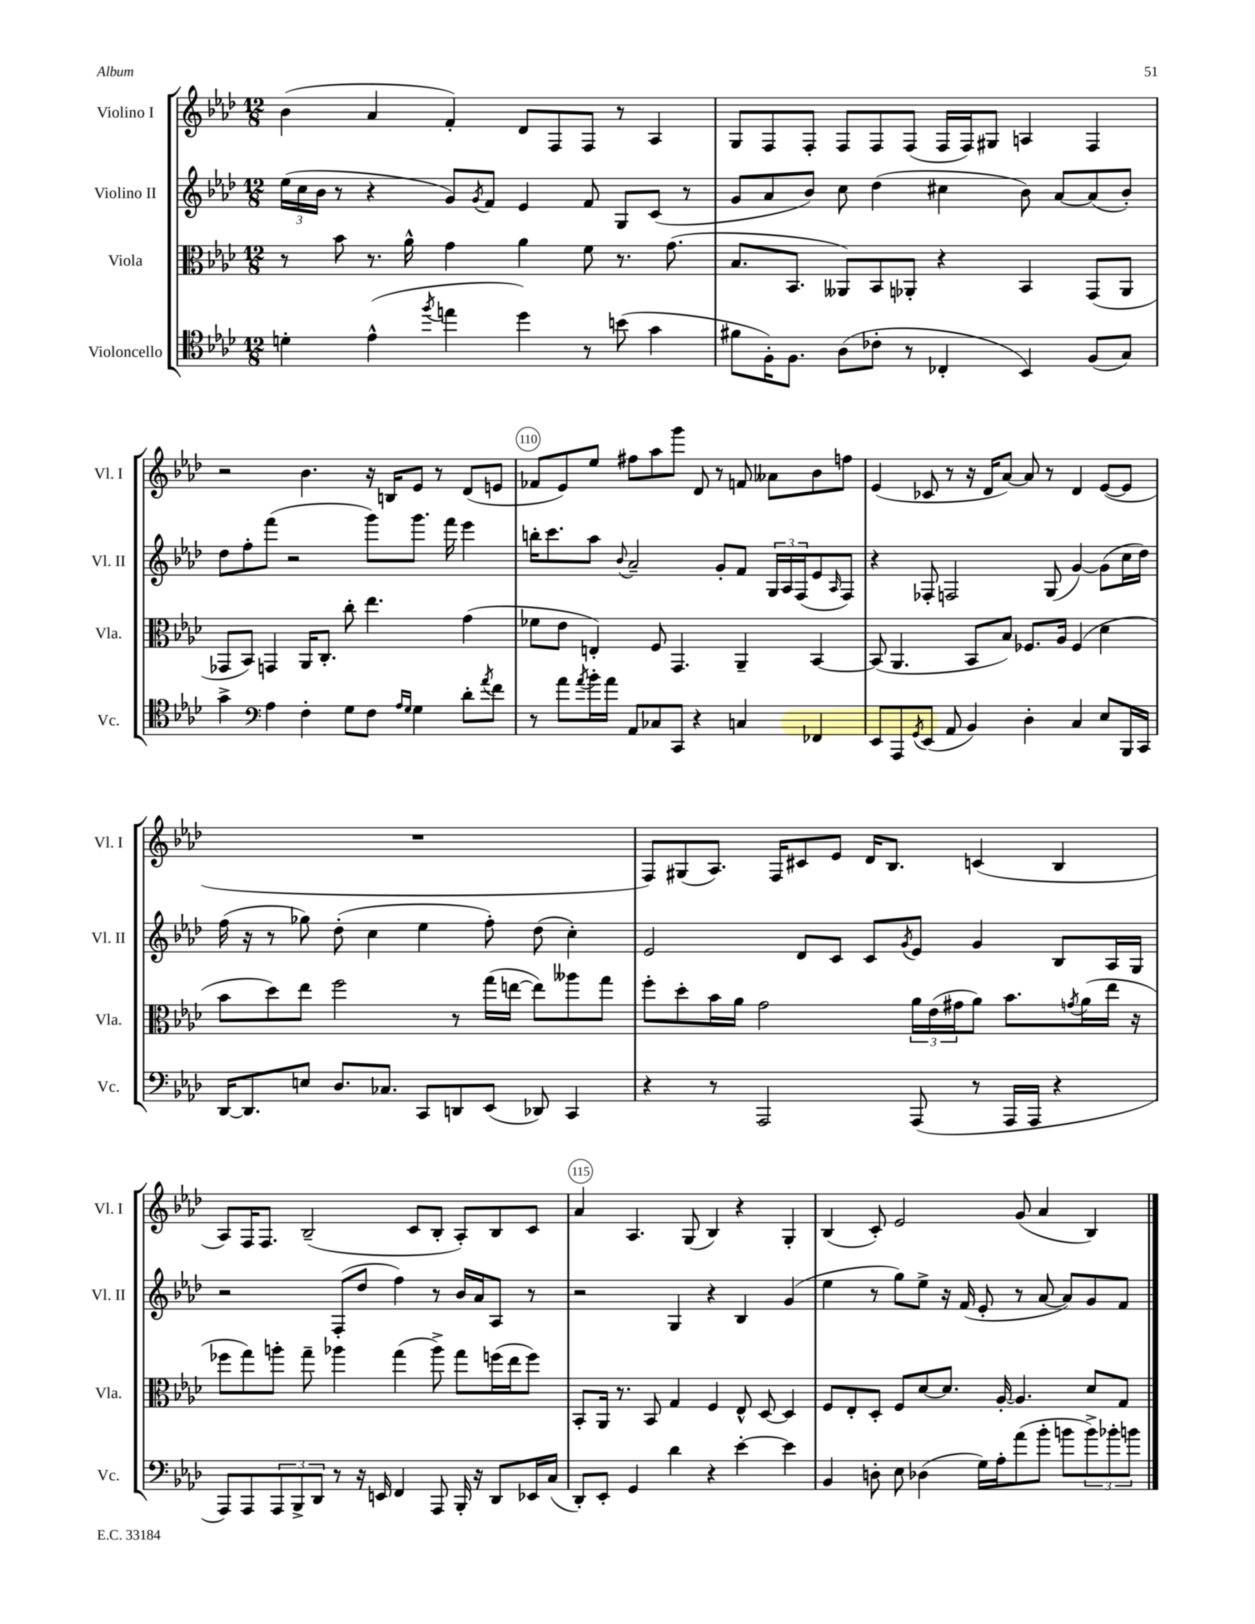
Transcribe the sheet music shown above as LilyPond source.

<<
\new StaffGroup <<
\new Staff = "s0" \with { instrumentName = "Violino I" shortInstrumentName = "Vl. I" } {
    \clef treble \key aes \major \numericTimeSignature \time 12/8
    bes'4( aes'4 f'4-.) des'8 f8 f8 r8 aes4 |
    g8 f8 f8-. f8 f8 f8( f16 f16) gis8 a4 f4 |
    r2 bes'4. r16 b16 ees'8 r8 des'8( e'8 |
    fes'8 ees'8) ees''8 fis''8 aes''8 g'''8 des'8 r8 f'8 aeses'8 bes'8 f''8 |
    ees'4( ces'8 r8 r16 des'16 aes'8~) aes'8 r8 des'4 ees'8~( ees'8 |
    R1. |
    f8) gis8( aes8.) f16 cis'8 ees'8 des'16 bes8. c'4( bes4 |
    aes8) f16 f8. bes2--( c'8 bes8-. aes8-.) bes8 c'8 |
    aes'4 aes4. g8( bes4) r4 g4-. |
    bes4( c'8-.) ees'2 g'8( aes'4 bes4) \bar "|." |
}
\new Staff = "s1" \with { instrumentName = "Violino II" shortInstrumentName = "Vl. II" } {
    \clef treble \key aes \major \numericTimeSignature \time 12/8
    \tuplet 3/2 { ees''16( c''16 bes'16 } r8 r4 g'8) \acciaccatura { g'8 } f'8 ees'4 f'8 g8 c'8( r8 |
    g'8 aes'8 bes'8) c''8 des''4( cis''4 bes'8) aes'8~ aes'8( bes'8-.) |
    des''8 f''8-. f'''8( r2 g'''8) g'''8. f'''16 ees'''4 |
    b''16-. c'''8. aes''8 \appoggiatura { bes'8 } aes'2-- g'8-. f'8 \tuplet 3/2 { g16 aes16 f16( } ees'8 \grace { aes16 } f8) |
    r4 fes8-. f2 g8( g'4~) g'8( c''16 des''16) |
    f''16( r16 r8 ges''8) des''8-.( c''4 ees''4 f''8-.) des''8( c''4-.) |
    ees'2 des'8 c'8 c'8 \acciaccatura { g'8 } ees'8 g'4 bes8 aes16 g16 |
    r2 f8-.( des''8 f''4) r8 bes'16 aes'16 aes8 r8 |
    r2 g4 r4 bes4 g'4( |
    ees''4 r8 g''8) ees''8-> r16 f'16( ees'8-. r8 aes'8~ aes'8) g'8 f'8 \bar "|." |
}
\new Staff = "s2" \with { instrumentName = "Viola" shortInstrumentName = "Vla." } {
    \clef alto \key aes \major \numericTimeSignature \time 12/8
    r8 bes'8 r8. aes'16-^ g'4 aes'4 f'8 r8. g'8.( |
    bes8. bes,8. aeses,8) bes,8 aes,8-. r4 bes,4 g,8( aes,8 |
    ges,8 bes,8) g,4 aes,16 c8.-. c''8-. ees''4. g'4( |
    fes'8 ees'8 e4-.) f8 g,4. aes,4-- bes,4~ |
    bes,8( aes,4. bes,8 bes8) fes8. aes16 fes4( des'4 |
    bes'8 des''8) ees''8 f''2 r8 g''16( e''16~ e''8) aeses''8 g''8 |
    f''8-. des''8-. bes'16 aes'16 g'2 \tuplet 3/2 { aes'16 ees'16( gis'16 } aes'8) bes'8. \acciaccatura { g'8 } aes'16( ees''16 r16 |
    fes''8 g''8) a''8-. g''8-- aes''4 g''4( aes''8->) g''8 f''16( ees''16 f''8) |
    bes,8-. aes,16 r8. bes,8 g4 f4 ees8-^ des8~ des4 |
    f8 ees8-. des8-. f8 des'8~ des'8. aes16~-. aes4. des'8 g8 \bar "|." |
}
\new Staff = "s3" \with { instrumentName = "Violoncello" shortInstrumentName = "Vc." } {
    \clef tenor \key aes \major \numericTimeSignature \time 12/8
    d'4-. ees'4-^( \acciaccatura { f''8 } e''4 des''4) r8 b'8( g'4 |
    fis'8 f16-.) f8. aes8( ces'8-. r8 ces4-. bes,4) f8( g8) |
    g'4-> \clef bass aes4 f4-. g8 f8 \grace { aes16 g16 } g4 des'8-. \acciaccatura { aes'8 } f'8 |
    r8 aes'8 \acciaccatura { aes'8 } bes'16-. aes'16 aes,8 ces8 c,8 r4 c4 fes,4 |
    ees,8 aes,,8 \acciaccatura { g,8 } ees,8( aes,8 bes,4) des4-. c4 ees8 bes,,16 c,16 |
    des,16~ des,8. e8 des8. ces8. c,8 d,8 ees,8( des,8) c,4 |
    r4 r8 aes,,2 aes,,8( r8 aes,,16 aes,,16 r4 |
    aes,,8) aes,,8 \tuplet 3/2 { aes,,8 bes,,8-> des,8 } r8 r16 e,16 f,4 aes,,8 bes,,16-. r16 des,8 ees,16 c16( |
    des,8-.) ees,8-. g,4 des'4 r4 ees'4~-. ees'4 |
    bes,4 d8-. ees8 des4( g16) aes16-. aes'8( bes'8-. b'8 \tuplet 3/2 { b'8->) bes'8-. b'8 } \bar "|." |
}
>>
>>
\layout { \context { \Score currentBarNumber = #107 \override BarNumber.break-visibility = ##(#f #t #t) barNumberVisibility = #(every-nth-bar-number-visible 5) \override BarNumber.stencil = #(make-stencil-circler 0.1 0.3 ly:text-interface::print) } }
